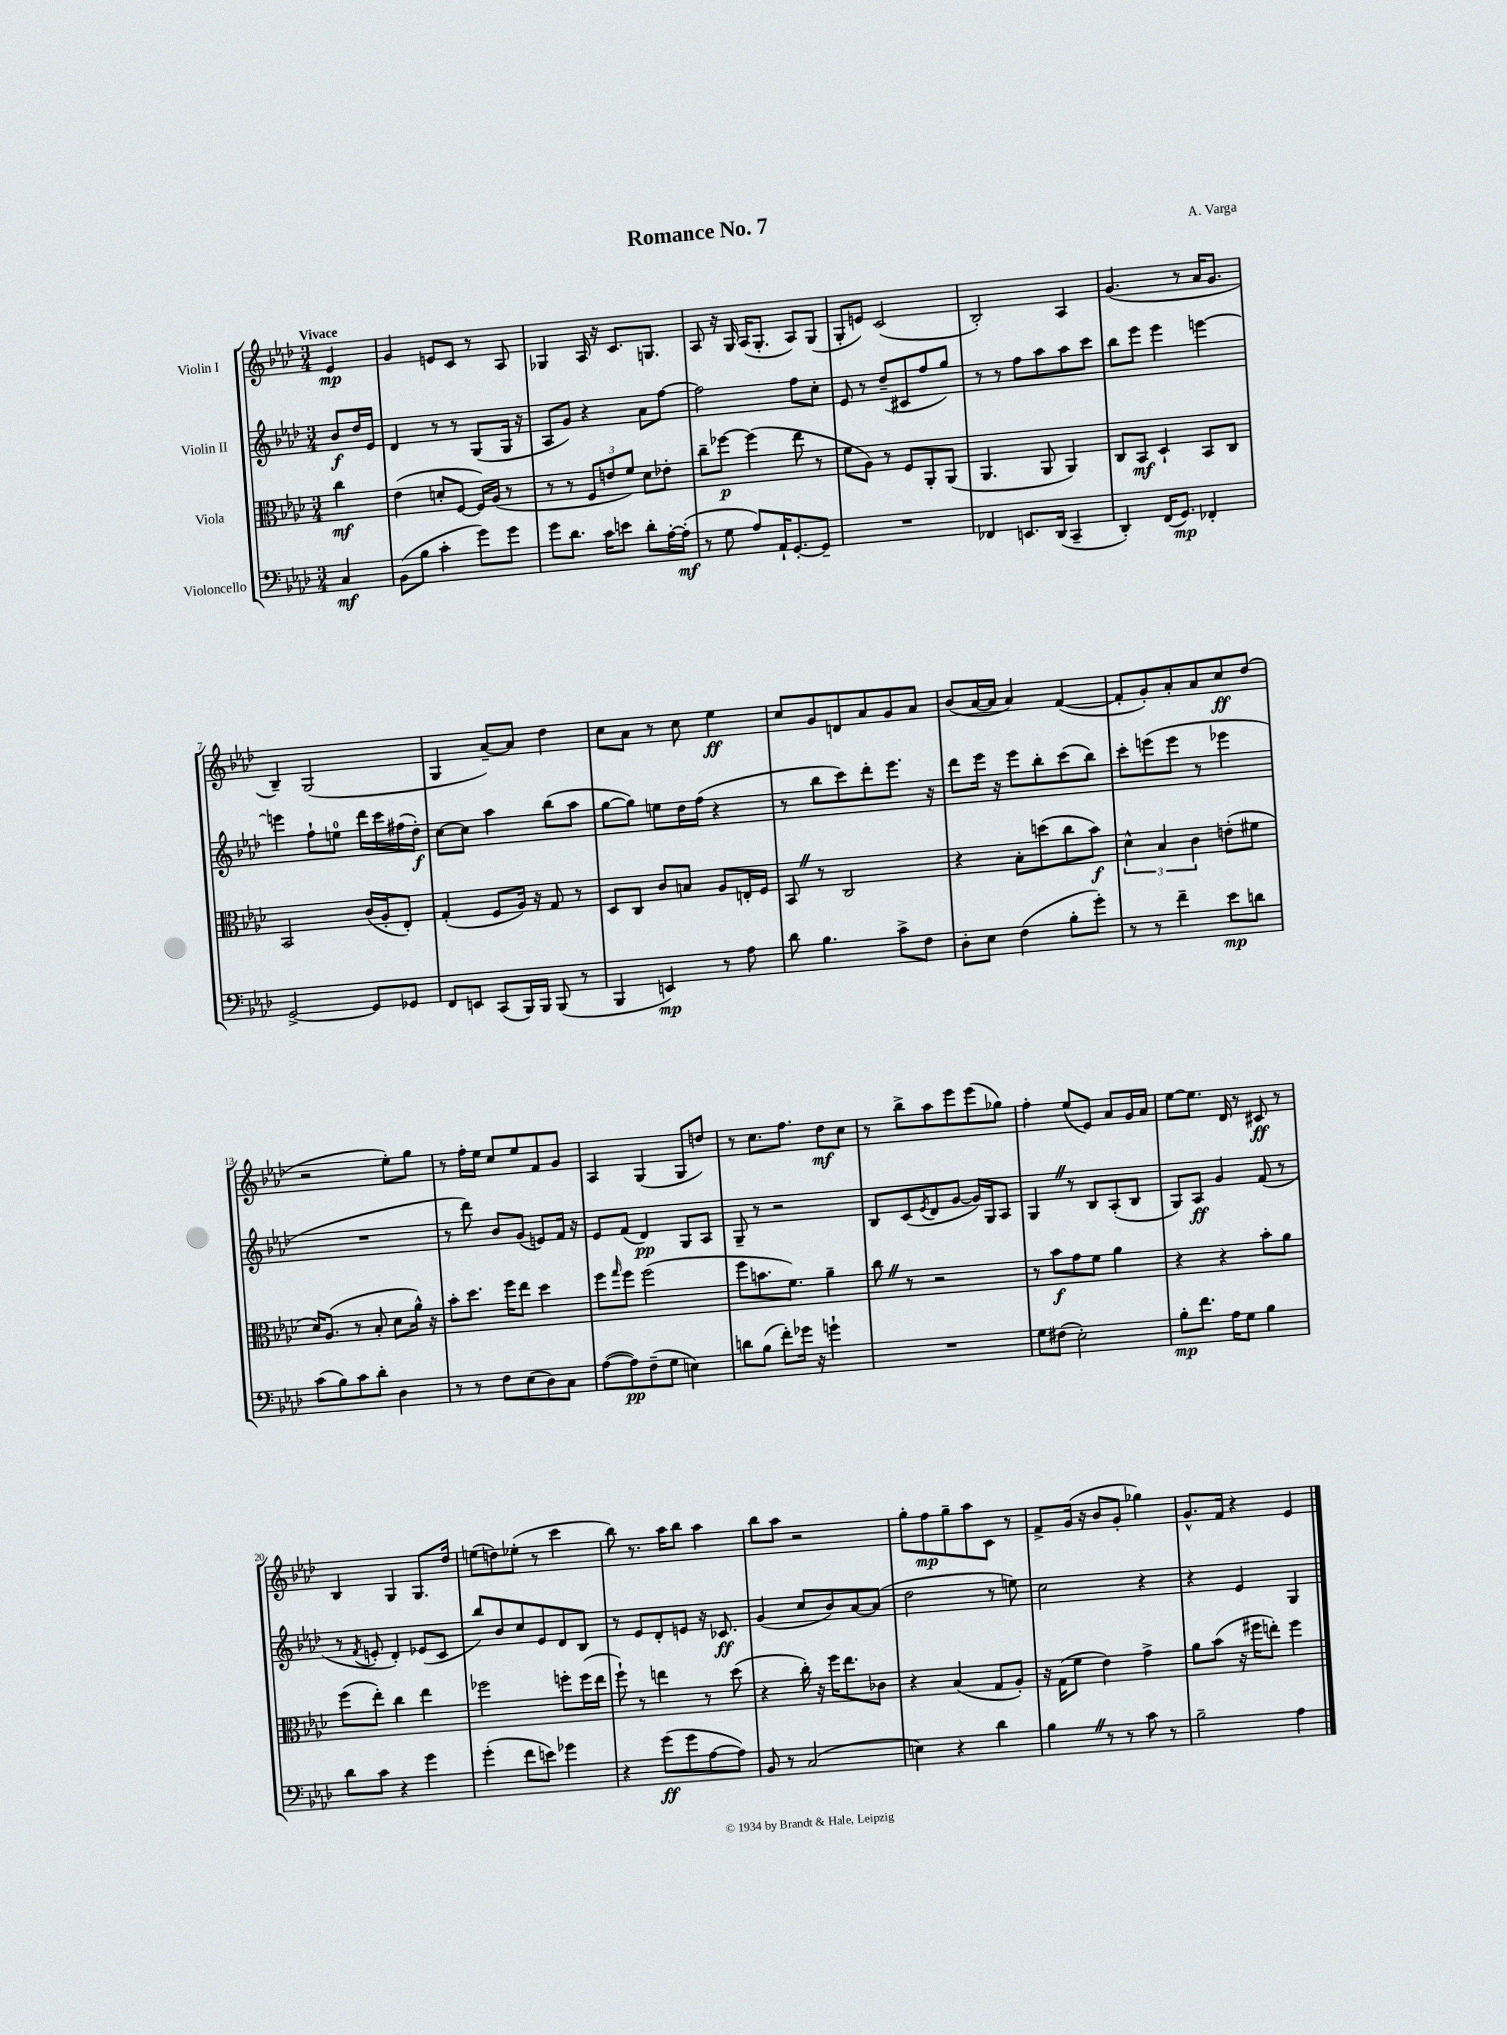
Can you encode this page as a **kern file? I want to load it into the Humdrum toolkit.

**kern	**kern	**kern	**kern
*staff4	*staff3	*staff2	*staff1
*clefF4	*clefC3	*clefG2	*clefG2
*k[b-e-a-d-]	*k[b-e-a-d-]	*k[b-e-a-d-]	*k[b-e-a-d-]
*M3/4	*M3/4	*M3/4	*M3/4
4C	4cc	8b-	4e-
.	.	16dd-	.
.	.	16e-	.
=	=	=	=
(8BB-	(4e-	4d-	4g
8B-	.	.	.
4c'	8d'	8r	8e
.	[8F	8r	8c
8g)	16F])	(8G	8r
.	(16A-	.	.
8g	8r	16G	8A-
.	.	16r	.
=	=	=	=
8g	8r	8A-	4G-
8.d-	8r	8g)	.
.	12F	4r	16A-
16c	.	.	16r
.	12e	.	.
8e	.	.	8.c
.	12f)	.	.
8d-'	8d-	8a-	.
.	.	.	8.G
[16A-'	8e-'	[8ff	.
(16A-']	.	.	.
=	=	=	=
8r	8cc~	2ff]	8A-
8G	[8ff-	.	16r
.	.	.	16G
8A-)	(4ff-]	.	(16A-
.	.	.	8.G'
16AA-`	.	.	.
[8.GG'	.	.	.
.	8ee-	8ff	8A-)
8GG~]	8r	8cc'	(8G
=	=	=	=
2.r	8f	8e-	8G'
.	8A-)	8r	8e)
.	8r	(8dd-~	(2c
.	8F	8c#	.
.	8AA-'	8ff	.
.	(8AA-	8gg)	.
=	=	=	=
4FF-	4.AA-	8r	2B-')
.	.	8r	.
8.EE	.	8ff	.
.	8AA-	8aa-	.
(16DD-	.	.	.
4CC~	4AA-)	8aa-	4A-
.	.	8ccc	.
=	=	=	=
4DD-')	8C	8bb-	(4.g
.	8BB-	8eee-	.
(16FF	4D-`	4eee-	.
8.GG)	.	.	.
.	.	.	8r
4FF-'	8BB-	[4eee	16a-
.	.	.	8.g
.	8C	.	.
=	=	=	=
[2GG^	2BB-	4eee]	4B-~)
.	.	8ff`	(2G
.	.	8ee	.
8GG]	(16c	16ddd-	.
.	16A-'	16ccc	.
8GG-	8E-')	(16ff#	.
.	.	16dd-')	.
=	=	=	=
8FF	(4G'	[8cc	4G
8EE	.	8cc]	.
(8CC	8F	4aa-	[8a-~)
16BBB-)	16A-)	.	8a-]
16BBB-	16r	.	.
(8BBB-	8G	(8bb-	4dd-
8r	8r	8aa-	.
=	=	=	=
4BBB-	8D-	[8gg	8cc
.	8C	8gg])	8a-
4EE)	8c	8ee	8r
.	8B	16dd-	8cc
.	.	(16ff	.
8r	8A-	4r	4ee-
8A-	16E'	.	.
.	16F	.	.
=	=	=	=
8d-	8BB-	8r	8cc
4.B-	8r	8bb-	8g
.	2C	8ccc)	8d
.	.	8ddd-'	8a-
8c^	.	8.eee-	8g
8F	.	.	8a-
.	.	16r	.
=	=	=	=
8D-'	4r	8ddd-	(8b-
8E-	.	16eee-	[16a-
.	.	16r	16a-]
(4F	8B-'	8eee-	4a-)
.	(8dd	8bb-'	.
8B-'	8cc	(8ccc	([4f
8g')	8b-)	8bb-)	.
=	=	=	=
8r	6d-^^	8ccc'	8f']
8r	.	(8eee	8g')
.	6B-	.	.
4f~	.	8eee	8a-'
.	6c	.	.
.	.	8r	8a-
8e-	(8e'	4eee-	8cc
8d	8f#	.	(8dd-
=	=	=	=
(8c	16d-)	2.r	2r
.	(8.A-	.	.
8B-)	.	.	.
8c	8r	.	.
8d-'	8B-'	.	.
4D-	8d-	.	8ee-')
.	16a-^^)	.	8gg
.	16r	.	.
=	=	=	=
8r	8b-'	8r	8r
8r	8.dd-	8ddd-)	16ff'
.	.	.	16ee-
8F	.	8b-	8cc
.	16ff	.	.
(8E-	8ee-	(8g	8ee-
8D-)	4dd-	8e)	8f
8C	.	16f	8g
.	.	16r	.
=	=	=	=
([8A-	8ff	8e-	4A-
.	16qqgg	.	.
8A-])	8ff	(8f	.
(8F~	(2ff	4d-)	(4G
8G	.	.	.
4E)	.	8G	8G
.	.	8A-	8dd)
=	=	=	=
8d	8ff	8G~	8r
(8B-	8.b	8r	8.cc
8f')	.	2r	.
.	8.f)	.	8.ff
16g-	.	.	.
16r	.	.	.
4g`	4a-~	.	8dd-
.	.	.	8cc
=	=	=	=
2.r	8cc	8B-	8r
.	8r	(8c	8bb-^
.	.	8qe-	.
.	2r	8d-	8aa-
.	.	[8g	8eee-
.	.	16g])	(8eee-
.	.	16G	.
.	.	8A-	8gg-)
=	=	=	=
8G	8r	4G	4ff'
(8F#	8b-	.	.
2E-')	8g	8r	(8ee-
.	8f	8B-	8e-)
.	4a-	(8A-'	8a-
.	.	8B-	16g
.	.	.	16a-
=	=	=	=
8B-'	4r	8G)	[8ee-
8.f	.	8A-	8.ee-]
.	4r	4g	.
16A-	.	.	16d-
8G	.	.	8r
4B-	8b-'	(8f	8c#
.	8a-	8r	8r
=	=	=	=
8d-	(8ff	8r	4B-
.	.	8qf	.
8c	8ee-')	8e'	.
4r	4cc	4d-')	4G
4g	4ee-	(8e-	8.G
.	.	8c	.
.	.	.	16dd-
=	=	=	=
(4g'	2ff-	8bb-)	(8ee
.	.	8b-	8dd)
8f	.	8cc	(8ee-'
8e)	.	8e-	8r
4g-	8ff'	8d-	4ccc
.	(16ff	8B-	.
.	16ee-	.	.
=	=	=	=
4r	8ff`)	8r	8bb-)
.	8r	8e-	8.r
(8g	4ee	8d-'	.
.	.	.	16aa-
8g	.	8e	8bb-
[8A-	8r	16r	4aa-
.	.	8.c-	.
8A-])	(8dd-	.	.
=	=	=	=
8BB-	4r	(4g	8bb-
8r	.	.	8aa-
(2C	16cc')	8cc	2r
.	16r	.	.
.	16ff	8b-)	.
.	8.ee-	.	.
.	.	[8a-	.
.	8c-	(8a-]	.
=	=	=	=
4E)	4r	2dd-	8gg'
.	.	.	8ff
4r	(4B-	.	8gg~
.	.	.	8aa-
4d-	8G	8r	8c
.	8A-')	8ee)	8r
=	=	=	=
4B-	16r	2cc	8f^
.	(16G	.	.
.	8f	.	(16g
.	.	.	16r
8r	4e-)	.	8b-
8r	.	.	8g'
8c	4g^	4r	4gg-)
8r	.	.	.
=	=	=	=
2B-~	8a-	4r	8.g^^
.	(8b-	.	.
.	.	.	16f
.	16r	4e-	4r
.	16ff#	.	.
.	8ee')	.	.
4A-	4ff#	4G	4e-
==	==	==	==
*-	*-	*-	*-
